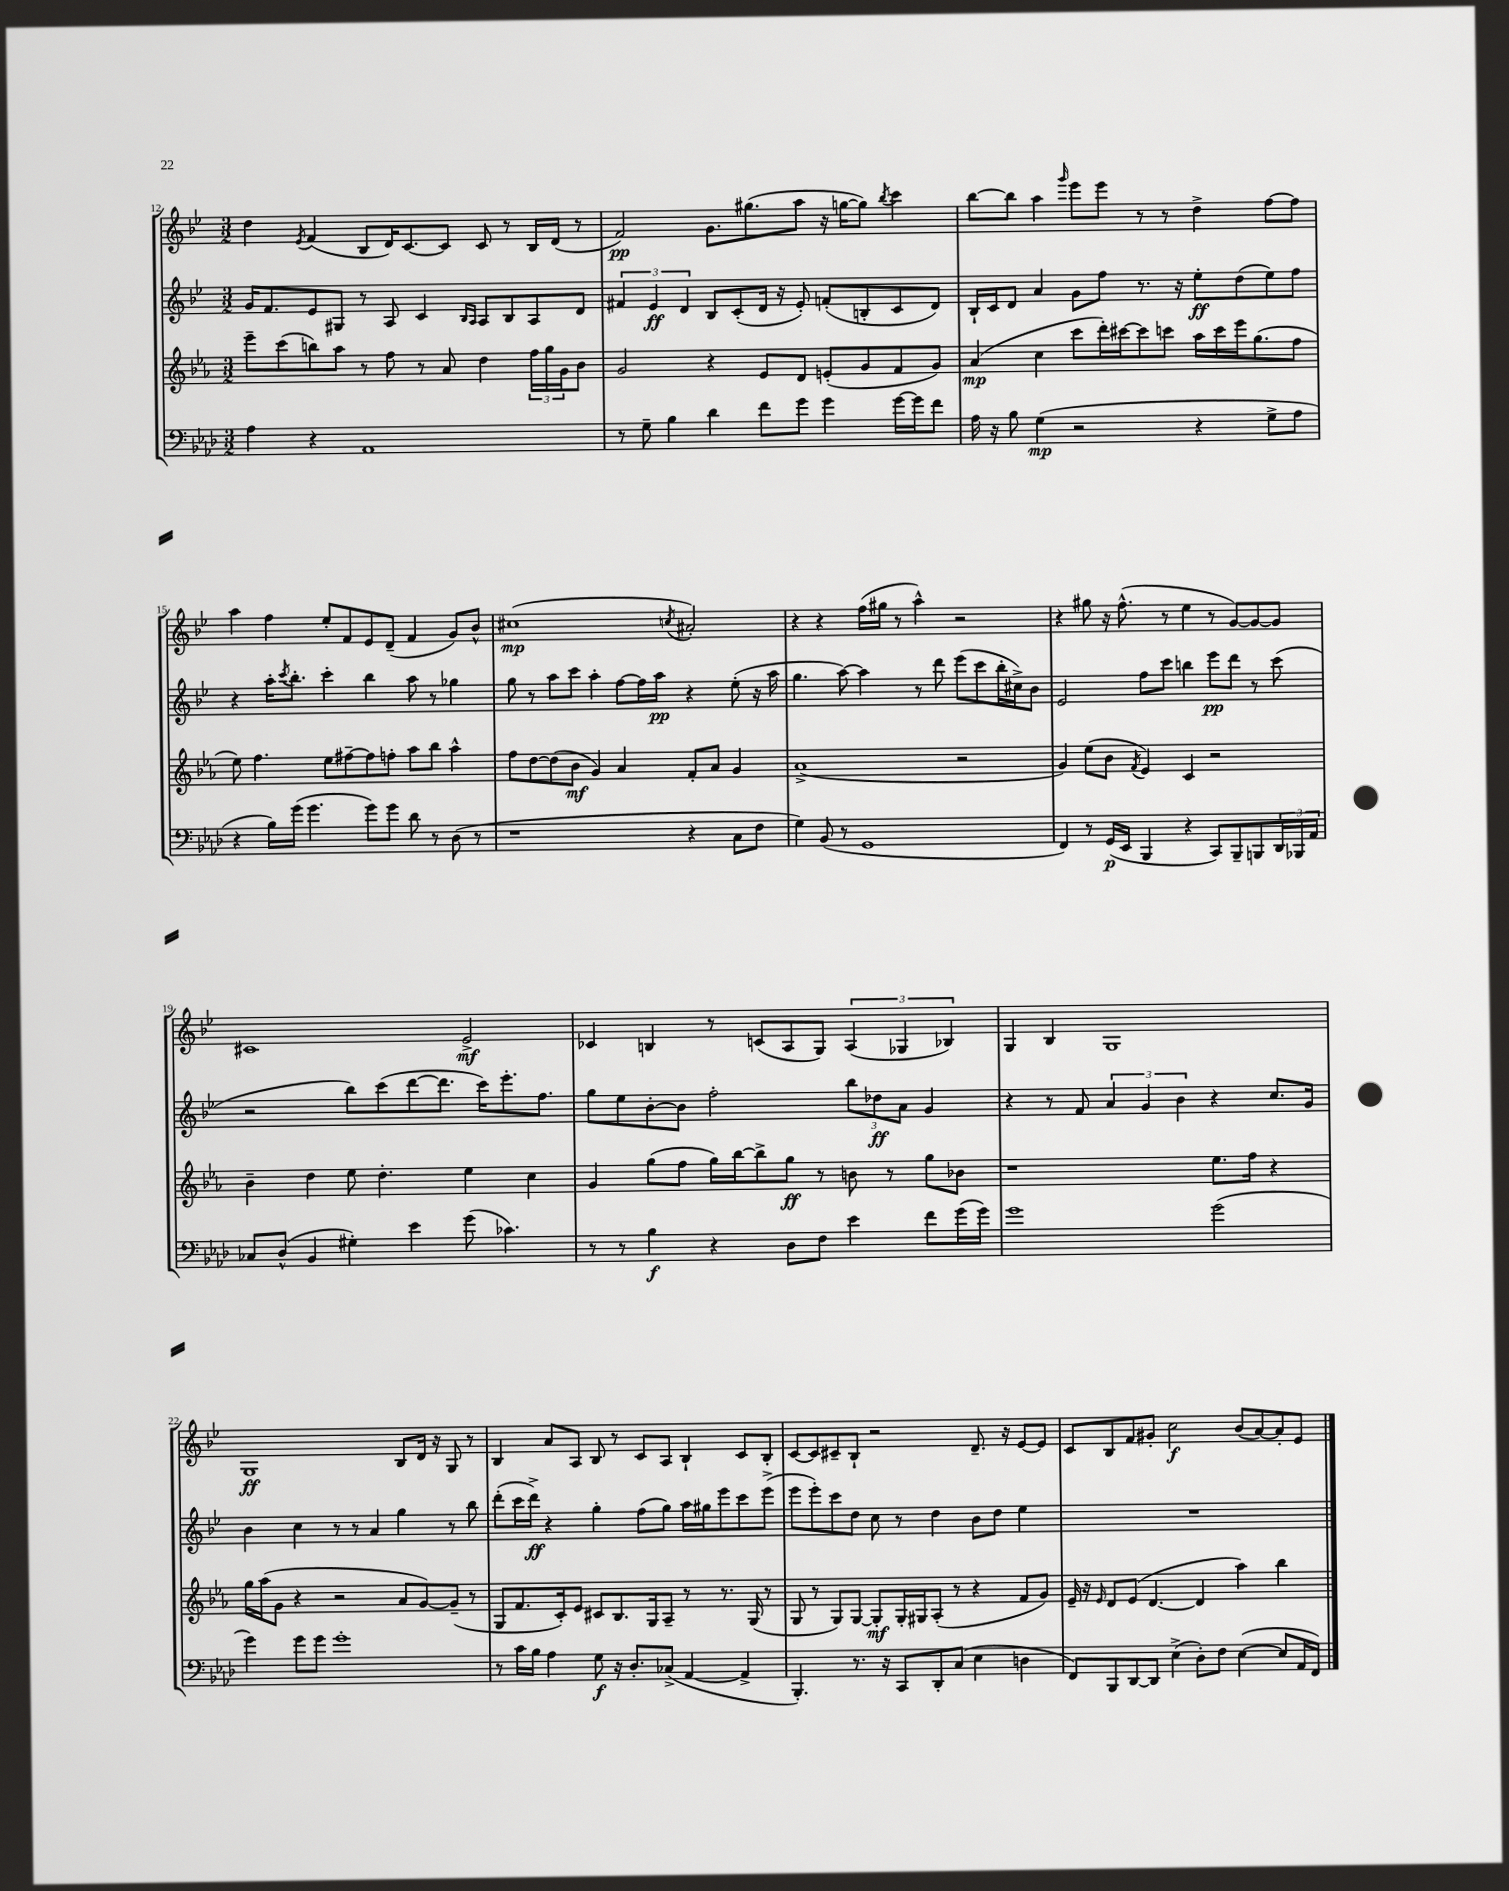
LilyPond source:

<<
\new StaffGroup <<
\new Staff = "s0" {
    \clef treble \key bes \major \numericTimeSignature \time 3/2
    d''4 \acciaccatura { ees'8 } f'4( bes8 d'16) c'8.~ c'8 c'8 r8 bes16 d'16( r8 |
    f'2\pp) g'8. gis''8.( a''8 r16 g''16~ g''8) \acciaccatura { bes''8 } c'''4 |
    bes''8~ bes''8 a''4 \grace { g'''16 } ees'''8 ees'''8 r8 r8 d''4-> f''8~ f''8 |
    a''4 f''4 ees''8-. f'8 ees'8 d'8--( f'4 g'8) bes'8-^ |
    cis''1\mp( \acciaccatura { c''8 } ais'2-.) |
    r4 r4 f''16( gis''16 r8 a''4-^) r2 |
    r4 gis''8 r16 f''8.-^( r8 ees''4 r8 g'8~) g'8~ g'8 |
    cis'1 ees'2->\mf |
    ces'4 b4 r8 c'8( a8 g8) \tuplet 3/2 { a4( ges4 bes4) } |
    g4 bes4 g1 |
    g1\ff bes8 d'16 r16 g8 r8 |
    bes4 a'8 a8 bes8 r8 c'8 a8 bes4-! c'8 bes8-. |
    c'8~ c'8 cis'8-- bes8-! r2 d'8.-- r16 ees'8~ ees'8 |
    c'8 bes8 f'8 gis'8-. c''2\f bes'8( a'8~) a'8-. ees'8 \bar "|." |
}
\new Staff = "s1" {
    \clef treble \key bes \major \numericTimeSignature \time 3/2
    g'16 f'8. ees'8 gis8 r8 a8 c'4 \grace { bes16 a16 } a8 bes8 a8 d'8 |
    \tuplet 3/2 { fis'4 ees'4\ff d'4 } bes8 c'8-.( d'16 r16 ees'8-.) f'8-.( b8-. c'8 d'8) |
    bes16-! c'16 d'8 a'4 g'8 f''8 r8. r16 ees''8-.\ff d''8( ees''8) f''8 |
    r4 a''16-. \acciaccatura { c'''8 } bes''8.-. c'''4-. bes''4 a''8 r8 ges''4 |
    g''8 r8 a''8 c'''8 a''4-. f''8~ f''16 a''16\pp r4 ees''8-.( r16 a''16 |
    g''4. a''8~) a''4 r8 d'''8 ees'''8( c'''8 bes''16-. cis''16->) bes'8 |
    ees'2 f''8 c'''8 b''4 ees'''8\pp d'''8 r8 c'''8( |
    r2 bes''8) c'''8( d'''8~ d'''8. c'''16) ees'''8.-. f''8. |
    g''8 ees''8 bes'8~-. bes'8 f''2-. \tuplet 3/2 { bes''8 des''8\ff a'8 } g'4 |
    r4 r8 f'8 \tuplet 3/2 { a'4 g'4 bes'4 } r4 c''8. g'16 |
    bes'4 c''4 r8 r8 a'4 g''4 r8 bes''8 |
    d'''8-.( c'''16 d'''16->\ff) r4 g''4-. f''8( g''8) a''16 gis''16 ees'''8 c'''8 ees'''8->( |
    ees'''8 ees'''8-.) c'''8 d''8 c''8 r8 d''4 bes'8 d''8 ees''4 |
    R1. \bar "|." |
}
\new Staff = "s2" {
    \clef treble \key ees \major \numericTimeSignature \time 3/2
    ees'''8-- c'''8( b''8) aes''8 r8 f''8 r8 aes'8 d''4 \tuplet 3/2 { f''16 g''16 g'16 } bes'8 |
    g'2 r4 ees'8 d'8 e'8-.( g'8 f'8 g'8) |
    aes'4\mp( c''4 c'''8 d'''16-.) cis'''16~ cis'''8 c'''8 aes''16 c'''16 ees'''16 g''8.( f''8 |
    ees''8) f''4. ees''8 fis''8~-- fis''8 f''8-. aes''8 bes''8 aes''4-^ |
    f''8 d''8~ d''8( bes'8\mf g'4) aes'4 f'8-. aes'8 g'4 |
    aes'1->( r2 |
    g'4) ees''8( bes'8 \acciaccatura { f'8 } ees'4) c'4 r2 |
    bes'4-- d''4 ees''8 d''4.-. ees''4 c''4 |
    g'4 g''8( f''8 g''16) bes''16~ bes''8-> g''8\ff r8 b'8 r8 g''8 bes'8 |
    r1 ees''8. f''16 r4 |
    g''16 aes''16( g'8 r4 r2 aes'8 g'8~) g'8--( r8 |
    g8 f'8. c'16-.) ees'8 cis'8 bes8. g16 aes8-- r8 r8. g16( r8 |
    g8 r8 g8) g8~ g8-.\mf g16-. gis16 aes8-.( r8 r4 f'8 g'8) |
    ees'16-- r16 \grace { ees'16 } d'8 ees'8( d'4.~ d'4 aes''4) bes''4 \bar "|." |
}
\new Staff = "s3" {
    \clef bass \key aes \major \numericTimeSignature \time 3/2
    aes4 r4 aes,1 |
    r8 g8-- bes4 des'4 f'8 g'8 g'4 g'16~ g'16 f'8 |
    aes16 r16 bes8 g4\mp( r2 r4 g8-> aes8 |
    r4 bes16) g'16( g'4. g'8) g'8 des'8 r8 des8( r8 |
    r1 r4 c8 f8 |
    g4) bes,8( r8 g,1 |
    f,4) r8 g,16\p( ees,16 bes,,4 r4 c,8) bes,,8-- b,,8 \tuplet 3/2 { des,16 bes,,16 aes,16 } |
    ces8 des8-^( bes,4 gis4-.) ees'4 g'8( ces'4.) |
    r8 r8 bes4\f r4 des8 f8 ees'4 f'8 g'16( g'16) |
    g'1 g'2( |
    g'4) g'8 g'8 g'1-. |
    r8 c'16 bes16 aes4 g8\f r16 des8.-. ces8->( aes,4~ aes,4-> |
    bes,,4.-.) r8. r16 c,8 des,8-. c8( ees4 d4 |
    f,8) bes,,8 des,8~ des,8 ees4->( des8-.) f8 ees4~( ees8 aes,16 f,16) \bar "|." |
}
>>
>>
\layout { \context { \Score currentBarNumber = #12 } }
